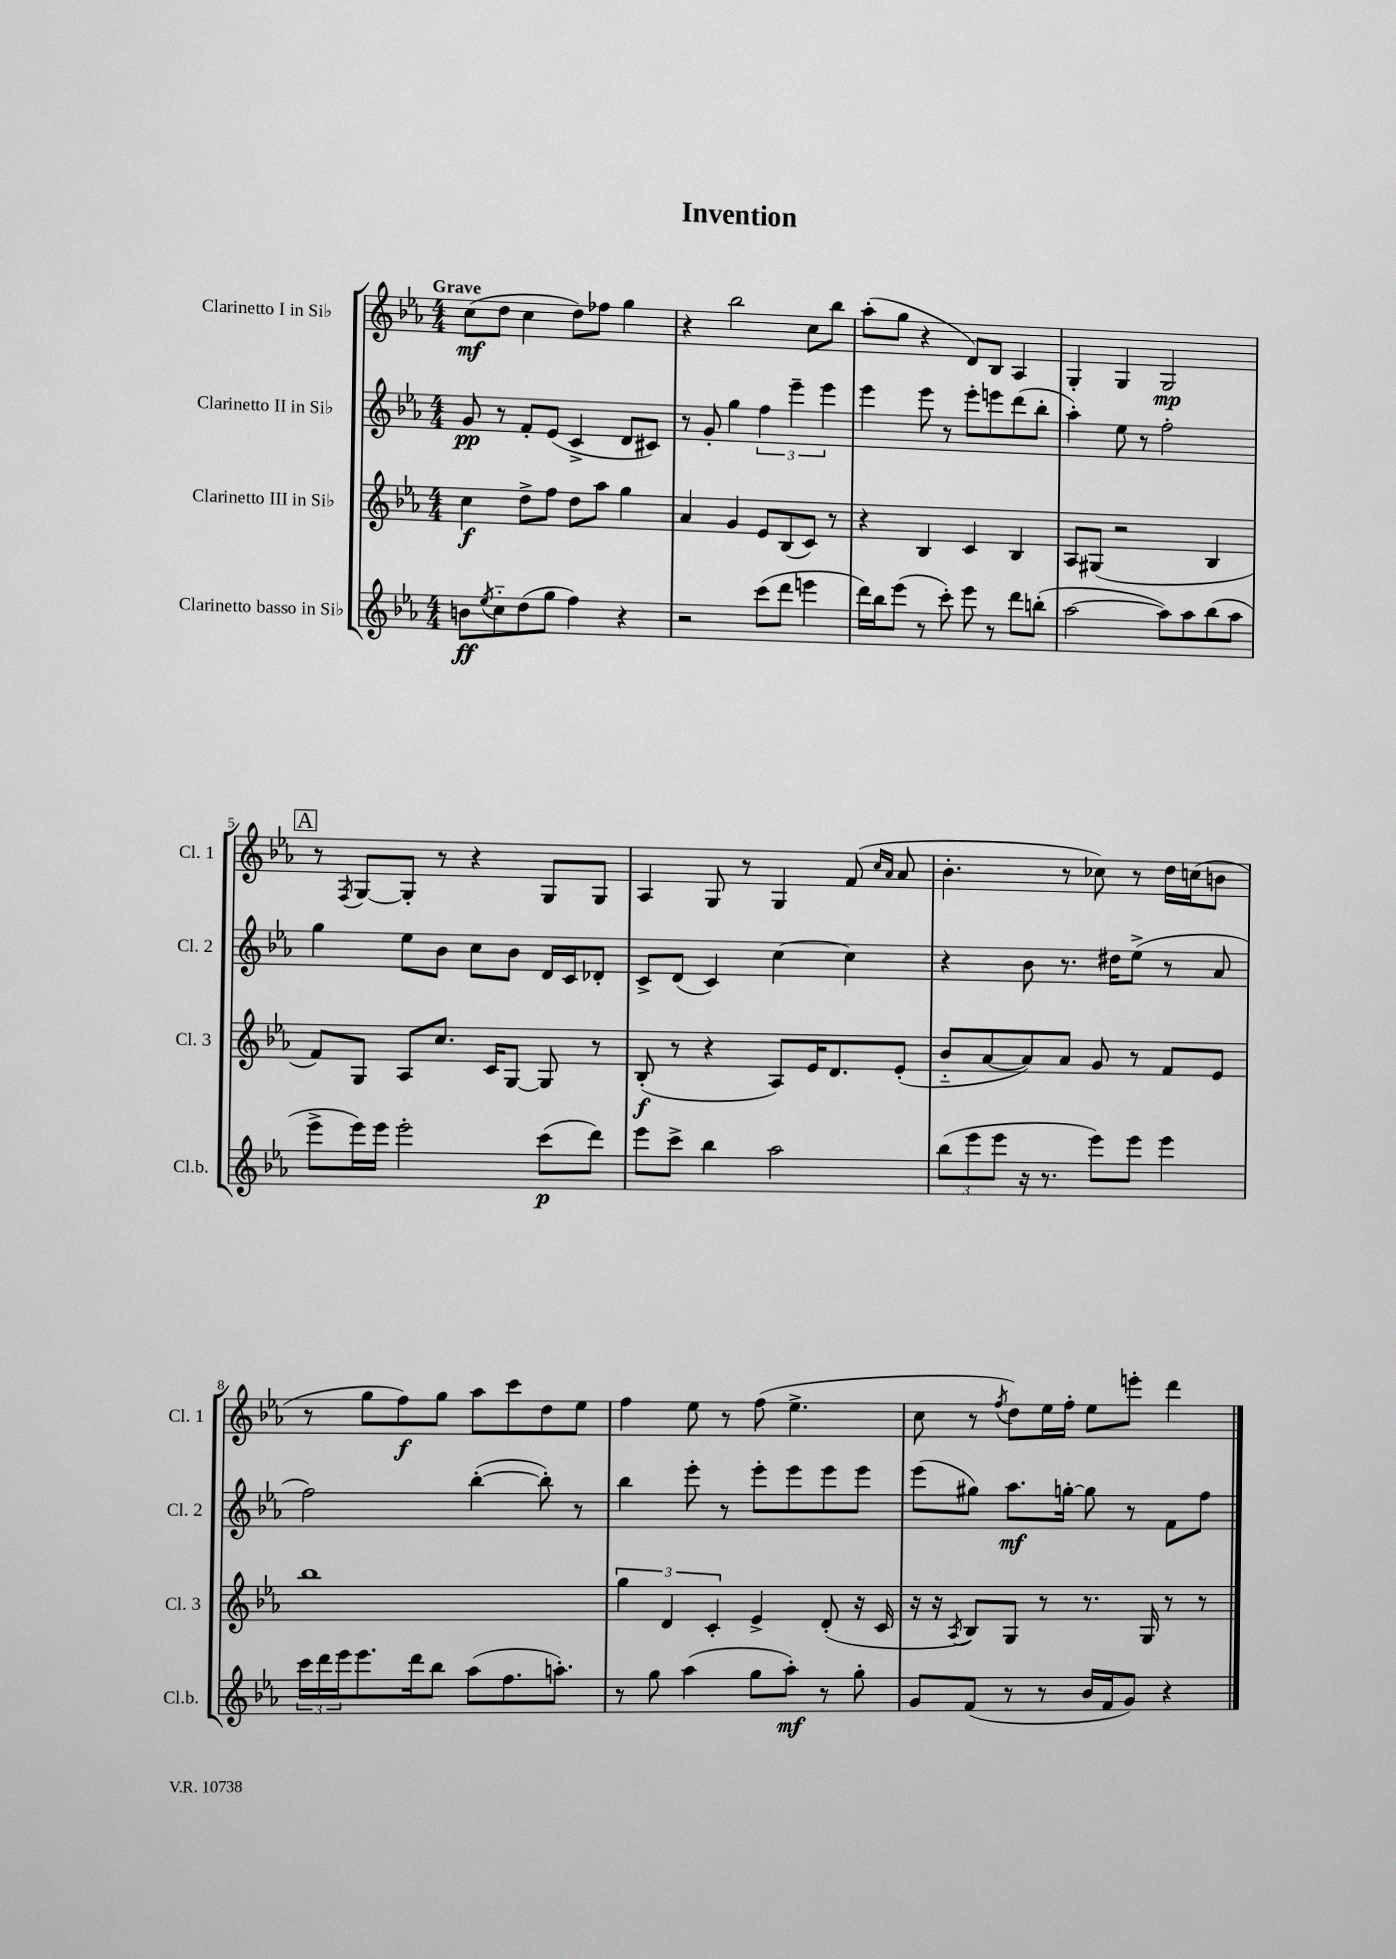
\header { title = "Invention" }
<<
\new StaffGroup <<
\new Staff = "s0" \with { instrumentName = "Clarinetto I in Sib" shortInstrumentName = "Cl. 1" } {
    \clef treble \key ees \major \numericTimeSignature \time 4/4 \tempo "Grave"
    c''8\mf( d''8 c''4 d''8) fes''8 g''4 |
    r4 bes''2 c''8 bes''8 |
    aes''8-.( g''8 r4 d'8) bes8 aes4 |
    g4-. g4 g2\mp |
    \mark \markup { \box "A" } r8 \acciaccatura { f8 } g8~ g8-. r8 r4 g8 g8 |
    aes4 g8 r8 g4 f'8( \grace { c''16 aes'16 } aes'8 |
    bes'4.-. r8 ces''8) r8 d''16 c''16( b'8 |
    r8 g''8 f''8\f) g''8 aes''8 c'''8 d''8 ees''8 |
    f''4 ees''8 r8 f''8( ees''4.-> |
    c''8 r8 \acciaccatura { f''8 } d''8) ees''16 f''16-. ees''8 e'''8-. d'''4 \bar "|." |
}
\new Staff = "s1" \with { instrumentName = "Clarinetto II in Sib" shortInstrumentName = "Cl. 2" } {
    \clef treble \key ees \major \numericTimeSignature \time 4/4
    g'8\pp r8 f'8-. ees'8( c'4-> d'8 cis'8) |
    r8 g'8-. g''4 \tuplet 3/2 { f''4 ees'''4-- ees'''4 } |
    ees'''4 ees'''8 r8 ees'''8-. e'''8 d'''8( bes''8-. |
    aes''4-.) ees''8 r8 f''2-. |
    \mark \markup { \box "A" } g''4 ees''8 bes'8 c''8 bes'8 d'16 c'16 des'8-. |
    c'8-> d'8( c'4) c''4~ c''4 |
    r4 bes'8 r8. dis''16 ees''8->( r8 aes'8 |
    f''2) bes''4~-.( bes''8-.) r8 |
    bes''4 ees'''8-. r8 ees'''8-. ees'''8 ees'''8 ees'''8 |
    ees'''8( gis''8) aes''8.\mf g''16~-. g''8 r8 f'8 f''8 \bar "|." |
}
\new Staff = "s2" \with { instrumentName = "Clarinetto III in Sib" shortInstrumentName = "Cl. 3" } {
    \clef treble \key ees \major \numericTimeSignature \time 4/4
    c''4\f d''8-> f''8 d''8 aes''8 g''4 |
    aes'4 g'4 ees'8 bes8( c'8) r8 |
    r4 bes4 c'4 bes4 |
    aes8 gis8( r2 bes4 |
    \mark \markup { \box "A" } f'8) g8 aes8 c''8. c'16 g8~ g8 r8 |
    bes8-.\f( r8 r4 aes8) ees'16 d'8. ees'8-.( |
    bes'8-_ aes'8~ aes'8) aes'8 g'8 r8 f'8 ees'8 |
    bes''1 |
    \tuplet 3/2 { g''4 d'4 c'4-. } ees'4-> d'8-.( r16 c'16 |
    r16 r16 \acciaccatura { aes8 } bes8) g8 r8 r8. g16 r8 r8 \bar "|." |
}
\new Staff = "s3" \with { instrumentName = "Clarinetto basso in Sib" shortInstrumentName = "Cl.b." } {
    \clef treble \key ees \major \numericTimeSignature \time 4/4
    b'8\ff \acciaccatura { ees''8 } c''8-_ d''8( g''8 f''4) r4 |
    r2 c'''8( d'''8 e'''4 |
    d'''16) bes''16 ees'''8( r8 c'''8-.) ees'''8 r8 d'''8 b''8-.( |
    aes''2~ aes''8) aes''8 bes''8( aes''8 |
    \mark \markup { \box "A" } ees'''8-> ees'''16) ees'''16 ees'''2-. c'''8\p( d'''8) |
    ees'''8 c'''8-> bes''4 aes''2 |
    \tuplet 3/2 { bes''8( ees'''8 ees'''8 } r16 r8. ees'''8) ees'''8 ees'''4 |
    \tuplet 3/2 { c'''16 d'''16 ees'''16 } ees'''8. d'''16 bes''8 aes''8( f''8. a''8.-.) |
    r8 g''8 aes''4( g''8 aes''8-.\mf) r8 g''8-. |
    g'8 f'8( r8 r8 bes'16 f'16 g'8) r4 \bar "|." |
}
>>
>>
